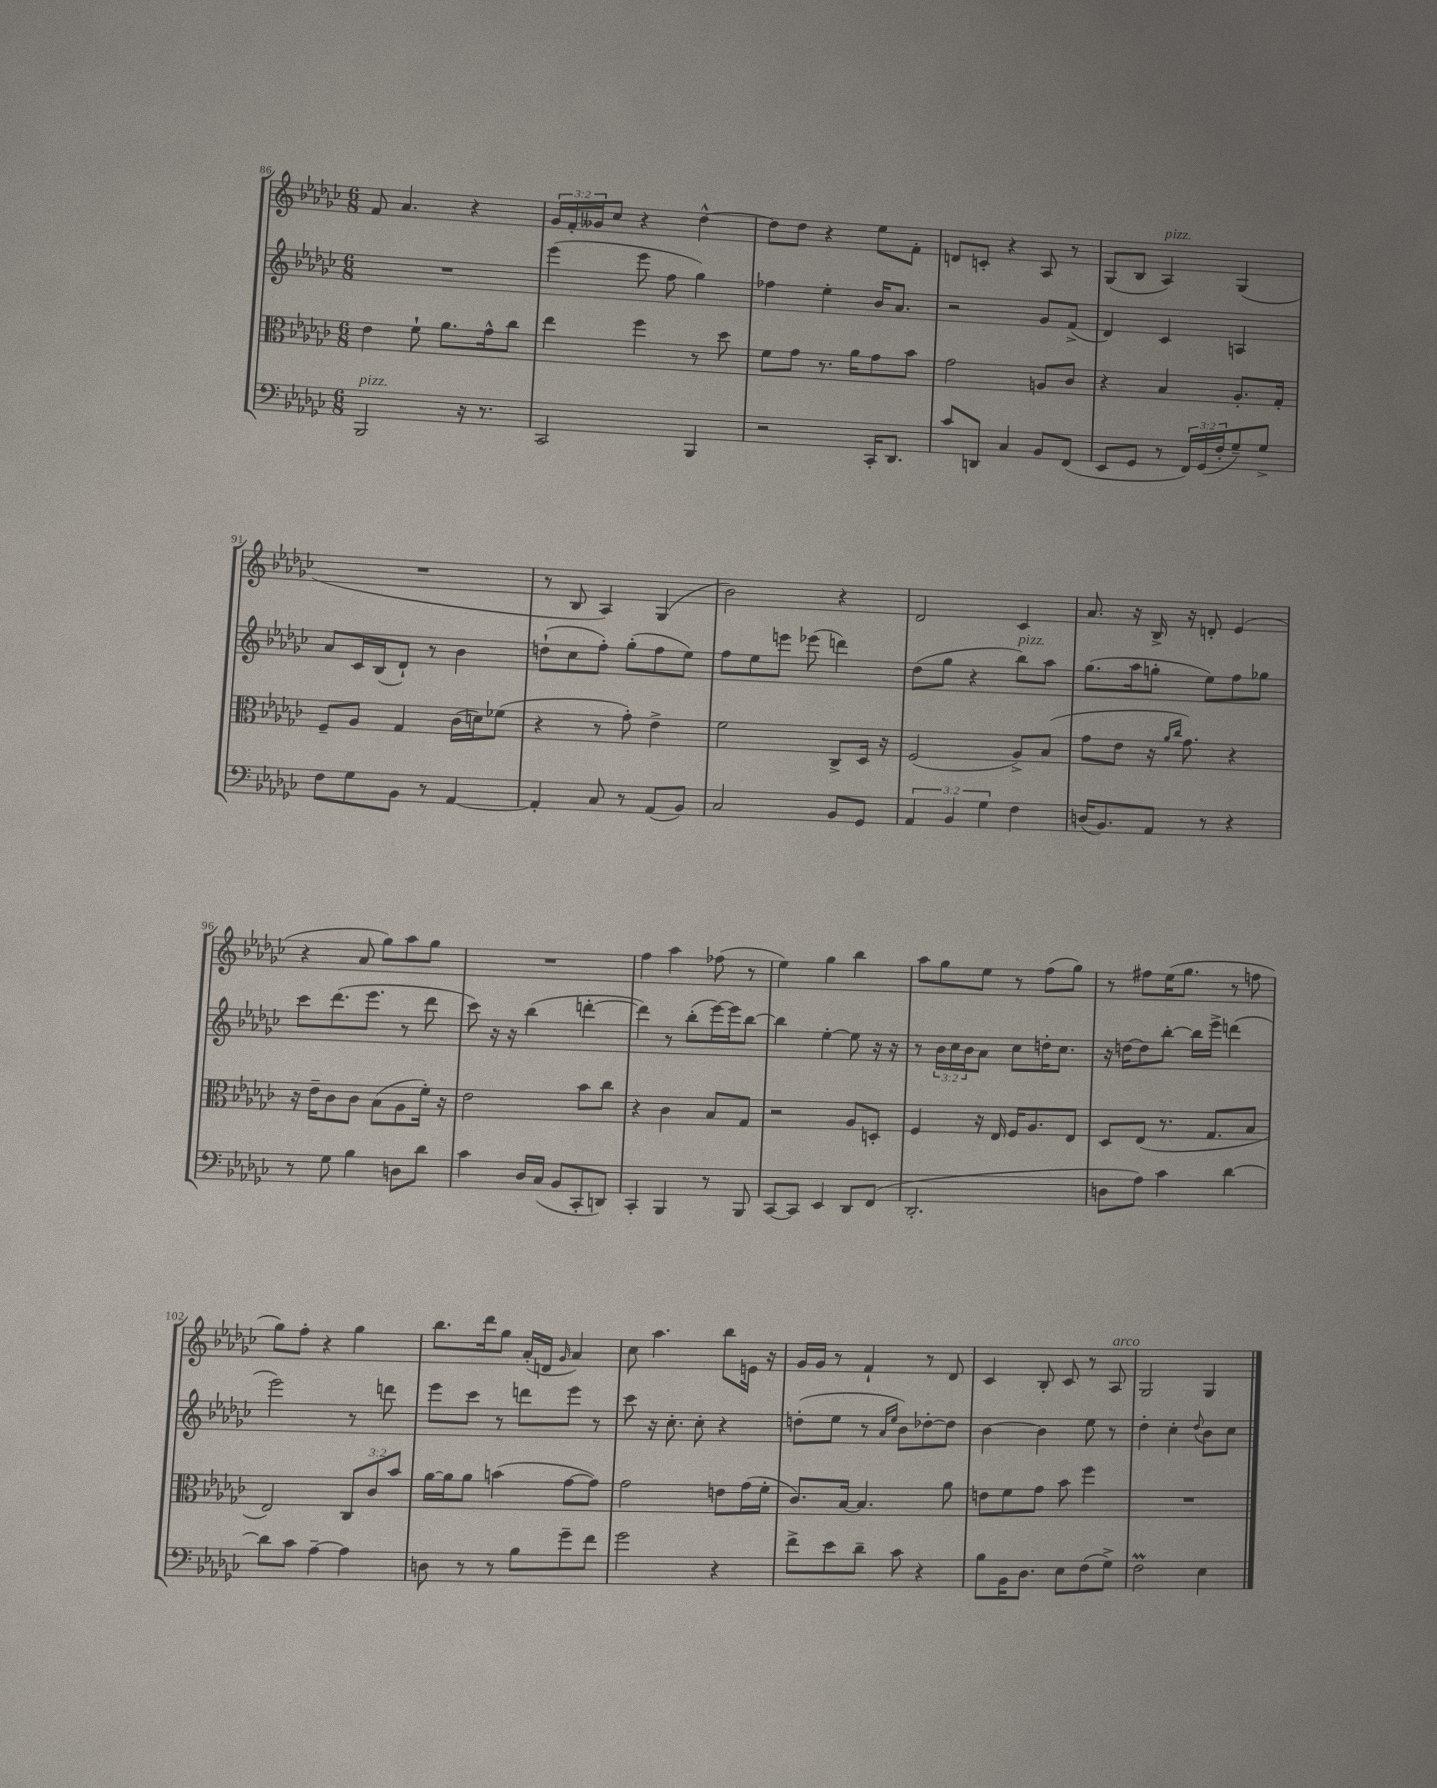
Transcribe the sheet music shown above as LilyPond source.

<<
\new StaffGroup <<
\new Staff = "s0" {
    \clef treble \key ges \major \numericTimeSignature \time 6/8 \override Staff.TupletNumber.text = #tuplet-number::calc-fraction-text
    f'8 aes'4. r4 |
    \tuplet 3/2 { ges'16 f'16-. geses'16 } ces''8 r4 des''4~-^ |
    des''8 des''8 r4 ees''8 f'8-. |
    d'8 c'8-. r4 aes8 r8 |
    ges8( bes8 aes4^\markup { \italic "pizz." }) ges4( |
    R2. |
    r8 bes8 aes4) ges4( |
    bes'2) r4 |
    des'2 ces'4 |
    aes'8. r16 bes16-> r16 d'8-. ees'4( |
    r4 aes'8 ges''8) aes''8 ges''8 |
    R2. |
    f''4 aes''4 fes''8( r8 |
    ees''4) ges''4 bes''4 |
    aes''8 ges''8 ees''8 r8 f''8( ges''8) |
    r8 fis''8 ees''16( ges''8. r8 f''8 |
    ges''8) f''8-. r4 ges''4 |
    bes''8. des'''16 ges''8 aes'16-.( d'16 \grace { ges'16 } aes'4) |
    ces''8 aes''4. bes''8 e'16 r16 |
    ges'16 ges'16 r8 f'4-! r8 des'8 |
    ces'4 bes8-. ces'8 r8 aes8^\markup { \italic "arco" } |
    ges2 ges4 \bar "|." |
}
\new Staff = "s1" {
    \clef treble \key ges \major \numericTimeSignature \time 6/8 \override Staff.TupletNumber.text = #tuplet-number::calc-fraction-text
    R2. |
    ees'''4( ees'''8 f''8 ges''4) |
    fes''4 ees''4-. bes'16 aes'8. |
    r2 ges'8 f'8->( |
    des'4) ces'4 a4 |
    aes'8 ces'16 bes16( des'8-!) r8 bes'4 |
    d''8-!( ces''8 f''8-.) ges''8-.( f''8 ees''8) |
    f''8 ees''8 e'''8 ees'''8( d'''4) |
    des''8( ges''8 r4 bes''8^\markup { \italic "pizz." }) aes''8 |
    ges''8.( aes''16 g''8-. ees''8) f''8 ges''8 |
    ces'''8 des'''8.( ees'''8. r8 des'''8 |
    ces'''8) r16 r16 bes''4( d'''4~-. |
    d'''4) r8 bes''8-.( ees'''16~) ees'''16 bes''8~ |
    bes''4 ees''4~-. ees''8 r16 r16 |
    r8 \tuplet 3/2 { bes'16 ces''16 bes'16 } aes'8 ces''8 d''16-. ces''8. |
    r16 d''16~ d''8 bes''8~-. bes''16 ees'''16-> d'''4( |
    ees'''2) r8 d'''8 |
    ees'''8 ces'''8 r8 d'''8 ees'''8 r8 |
    ces'''8 r16 ces''8.-. ces''8-. r4 |
    d''8-.( ees''8 r8 \grace { aes'16 ees''16 } bes'8) des''8~-. des''8 |
    bes'4~ bes'4 ees''8 r8 |
    des''4-. ces''4-. \appoggiatura { des''8 } bes'8 ces''8 \bar "|." |
}
\new Staff = "s2" {
    \clef alto \key ges \major \numericTimeSignature \time 6/8 \override Staff.TupletNumber.text = #tuplet-number::calc-fraction-text
    ees'4 f'8-! aes'8. ges'16-^ ces''8 |
    ees''4 f''4 r8 des''8 |
    f'8 ges'8 r8. aes'16 ges'8 bes'8 |
    ges'2 a8 ces'8 |
    r4 bes4 aes8.-. ges16-. |
    f8-- aes8 ges4 ces'16( d'16) fes'8( |
    r4 r8 ges'8-.) ees'4-> |
    f'2 ces8-> des16 r16 |
    f2( aes8->) bes8( |
    ges'8 ees'8 r16 \grace { aes'16 ces''16 } ges'8.) r4 |
    r16 ees'16-- ces'8 ces'8 bes8( aes8 f'16-.) r16 |
    ees'2 bes'8 ces''8 |
    r4 ces'4 bes8 ges8 |
    r2 aes8 d8-. |
    f4 r16 ees16 f16 aes8. ees8 |
    des8 ees8( r8. ges8. bes8 |
    ees2) \tuplet 3/2 { ces8 ces'8 bes'8 } |
    aes'16~ aes'16 aes'8 b'4( ges'8~ ges'8) |
    ges'2 e'8 ges'16( f'16-. |
    ces'8.) bes16~ bes4. aes'8 |
    e'8 f'8 ges'8 bes'8 f''4 |
    R2. \bar "|." |
}
\new Staff = "s3" {
    \clef bass \key ges \major \numericTimeSignature \time 6/8 \override Staff.TupletNumber.text = #tuplet-number::calc-fraction-text
    bes,,2^\markup { \italic "pizz." } r16 r8. |
    ces,2 bes,,4 |
    r2 ces,16-. des,8. |
    ces'8 d,8 ces4 bes,8 f,8( |
    ees,8 ges,8 r8 \tuplet 3/2 { f,16) ges,16( f16-. } ges8--) ges8-> |
    f8 ges8 bes,8 r8 aes,4~ |
    aes,4-. ces8 r8 aes,8( bes,8) |
    ces2 bes,8 ges,8 |
    \tuplet 3/2 { aes,4 bes,4 ges4 } f4 |
    d16( bes,8.) aes,8 r8 r4 |
    r8 ges8 bes4 d8 des'8 |
    ces'4 des16 ces16( bes,8 ces,8-. d,8) |
    ces,4-. bes,,4 r8 bes,,8 |
    ces,8~ ces,8 ees,4 des,8 f,8( |
    des,2.-. |
    d8 aes8) ces'4 des'4~ |
    des'8 ces'8 aes4~-- aes4 |
    d8 r8 r8 bes8 ges'8-- f'8 |
    ges'2 r4 |
    f'8-> ees'8 des'8-- ces'8 r4 |
    bes8 bes,16 des8. ees8 f8( ges8->) |
    f2\prall ees4 \bar "|." |
}
>>
>>
\layout { \context { \Score currentBarNumber = #86 } }
